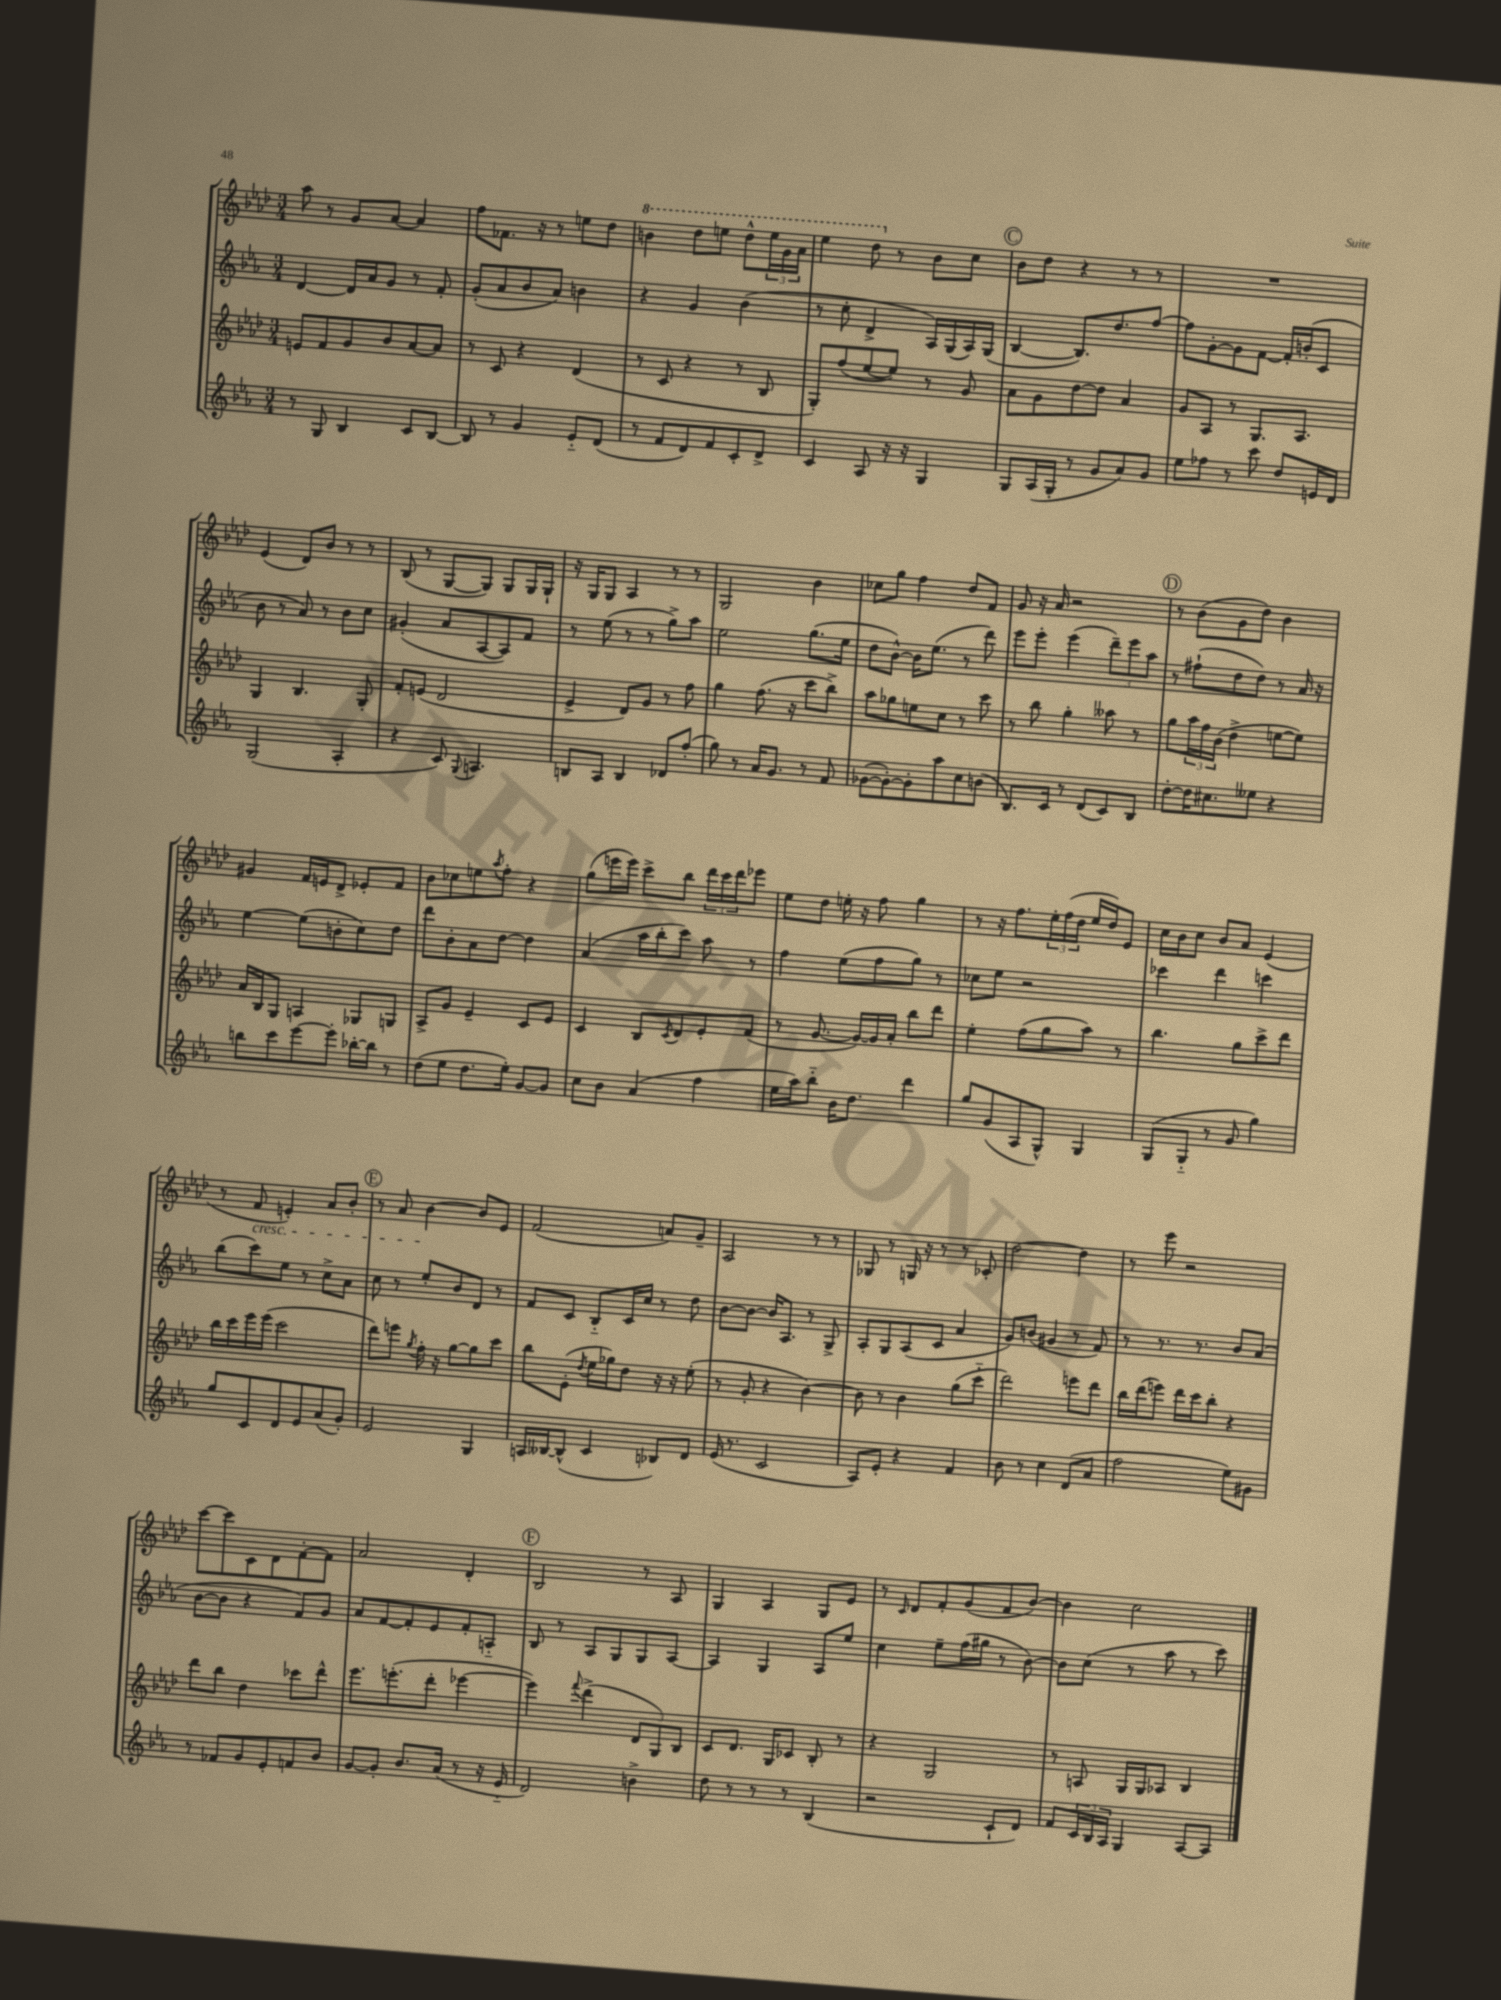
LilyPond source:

<<
\new StaffGroup <<
\new Staff = "s0" {
    \clef treble \key aes \major \numericTimeSignature \time 3/4
    aes''8 r8 g'8 aes'8~ aes'4 |
    f''8 fes'8. r16 r8 e''8 des''8 |
    \ottava #1 b''4 des'''8 e'''8 des'''8-^ \tuplet 3/2 { e'''16 g''16 aes''16 } |
    ees'''4 des'''8 \ottava #0 r8 bes'8 c''8 |
    \mark \markup { \circle "C" } bes'8 des''8 r4 r8 r8 |
    R2. |
    ees'4( des'8) bes'8 r8 r8 |
    bes8( r8 g8~ g8) g8 g16 g16-! |
    r16 g16 g8 aes4 r8 r8 |
    g2 bes'4 |
    ces''8 g''8 f''4 des''8 f'8 |
    g'8 r16 aes'16 r2 |
    \mark \markup { \circle "D" } r8 bes'8( g'8 des''8) bes'4 |
    gis'4 f'16 e'16 des'8-> ees'8-. f'8 |
    bes'8 ces''8 e''8 \acciaccatura { aes''8 } f''8-. r4 |
    g''8( e'''16 e'''16) c'''8-> bes''8 \tuplet 3/2 { des'''16 c'''16 des'''16 } ees'''8 |
    ees''8 des''8 e''16-. r16 f''8 g''4 |
    r8 r16 f''8. \tuplet 3/2 { ees''16-. f''16( des''16 } ees''16 des''16) ees'8 |
    c''16 bes'16 c''8 bes'8 aes'8 ees'4( |
    r8 f'8\cresc e'4-.) aes'8 bes'8-. |
    \mark \markup { \circle "E" } r8 aes'8 bes'4~\! bes'8 ees'8 |
    f'2( a'8) g'8-- |
    aes2 r8 r8 |
    ges8 r8 g16 r16 r8 r8 ces'8-. |
    des''2~ des''4 |
    r8 ees'''8 r2 |
    c'''8~ c'''8 c'8 des'8 f'8~-. f'8 |
    aes'2 des'4-. |
    \mark \markup { \circle "F" } bes2 r8 aes8 |
    g4 aes4 g8 ees'8 |
    r8 \grace { c'16 } des'8 f'8-. g'8( f'8 bes'8~) |
    bes'4 c''2 \bar "|." |
}
\new Staff = "s1" {
    \clef treble \key ees \major \numericTimeSignature \time 3/4
    d'4~ d'16 aes'16 g'8 r8 f'8-. |
    g'8-.( aes'8 bes'8 aes'8) b'4 |
    r4 g'4 bes'4( |
    r8 c''8-. d'4-> aes16) g16( aes16) g16( |
    \mark \markup { \circle "C" } bes4~ bes8.) d''8. f''8~ |
    f''8 g'8~-. g'8 f'8~ f'16-. b'16-.( c'8 |
    bes'8 r8 aes'8) r8 bes'8 c''8 |
    gis'4-.( aes'8 aes8~ aes8) f'8 |
    r8 ees''8( r8 r8 g''8->) aes''8 |
    ees''2 g''8.( ees''16 |
    d''8 bes'8~-^) bes'16 ees''8.( r8 d'''8) |
    ees'''8 ees'''8-. ees'''4( \tuplet 3/2 { d'''8--) ees'''8 aes''8 } |
    \mark \markup { \circle "D" } r8 fis''8-!( d''8 d''8) r8 aes'16 r16 |
    ees''4~ ees''8( b'8-. c''8) d''8 |
    d'''8 bes'8-. aes'8 d''8~ d''4 |
    aes'4( aes''16 bes''16-. c'''8) aes''8 r8 |
    f''4 ees''8( f''8 g''8) r8 |
    ces''8 ees''8 r2 |
    ces'''4 d'''4 c'''4 |
    bes''8( c'''8) ees''8 r8 c''8-> aes'8 |
    \mark \markup { \circle "E" } c''8 r8 ees''8-. bes'8 d'8 r8 |
    f'8 c'8 bes8-_ c'16 c''16 r8 d''8 |
    bes'8~ bes'8~ bes'16 aes8. r8 g8-> |
    aes8-. g8 aes8( c'8 aes'4 |
    g'8) b'8( gis'4 r8 f'8) |
    r8 r8. r8. bes'8 aes'8( |
    bes'8~ bes'8 r4 f'8) g'8 |
    aes'8 f'8~ f'8-. ees'8 f'8-. a8-_ |
    \mark \markup { \circle "F" } bes8 r8 aes8 g8 g8 aes8~ |
    aes4 g4 aes8 ees''8 |
    c''4 ees''8-- f''16( gis''16 r8 bes'8~) |
    bes'8 c''8( r8 aes''8 r8 c'''8) \bar "|." |
}
\new Staff = "s2" {
    \clef treble \key aes \major \numericTimeSignature \time 3/4
    e'8 f'8 g'8 bes'8 aes'8~ aes'8 |
    r8 c'8 r4 des'4( |
    r8 c'8 r4 r8 bes8 |
    g8-.) f''8( ees''8~ ees''8) r8 g'8 |
    \mark \markup { \circle "C" } aes'8 g'8 des''8~ des''8 aes'4 |
    g'8 aes8 r8 g8. aes8. |
    g4 bes4. g8-. |
    f'8-. e'8( des'2 |
    ees'4-> des'8) g'8 r8 f''8 |
    g''4 f''8.( r16 c'''8 bes''8->) |
    aes''8 ges''8 e''8 c''8 r8 c'''8 |
    r8 bes''8 g''4-. aeses''8 r8 |
    \mark \markup { \circle "D" } g''8 \tuplet 3/2 { aes''16 f''16 bes'16( } des''4-> e''8~ e''8) |
    aes'16 bes16 g8 a4 ges8 g8 |
    aes8-> g'8 ees'4-- c'8 ees'8 |
    c'4 bes8 \acciaccatura { c'8 } des'8 ees'8-. f'8( |
    r8 g'8.~ g'16~) g'16 aes'16-. bes''8 des'''8 |
    ees''4-. f''8( g''8 aes''8) r8 |
    bes''4. g''8 c'''8-> des'''8 |
    bes''16 c'''16 ees'''16 ees'''16( c'''2 |
    \mark \markup { \circle "E" } des'''8) e'''8 \acciaccatura { g''8 } f''16-. r16 g''8~ g''8 c'''8 |
    bes''8 ees'8-.( \acciaccatura { des''8 } ees''16 ges''16) des''8 r16 r16 ees''8-.( |
    r8 g'8-. r4 bes'4~) |
    bes'8 r8 bes'4 g''8( c'''8-_ |
    des'''2) e'''8 des'''8 |
    bes''16 des'''16( e'''8) des'''16 c'''16 bes''8-. r4 |
    des'''8 bes''8 des''4 ces'''8 des'''8-^ |
    ees'''8. e'''8.-.( des'''8-. ees'''4~ |
    \mark \markup { \circle "F" } ees'''4) \appoggiatura { f'''8 } des'''4->( \tuplet 3/2 { des'8 g8) bes8 } |
    c'8 des'8. g16 ces'8 bes8-. r8 |
    r4 g2 |
    r8 a8 g16 g16 aes8 bes4 \bar "|." |
}
\new Staff = "s3" {
    \clef treble \key ees \major \numericTimeSignature \time 3/4
    r8 g8 bes4 c'8 bes8~ |
    bes8 r8 g'4 ees'8-_ d'8( |
    r8 f'8 d'8) f'8 c'8-. d'8-> |
    c'4 aes8 r16 r16 g4 |
    \mark \markup { \circle "C" } g8 aes16( g16-. r8 g'8 aes'8) g'8 |
    ees''8 fes''8 r8 c'''8 d''8 e'16 d'16 |
    g2( aes4-. |
    r4 c'8) \appoggiatura { g8 } a4. |
    b8 aes8 b4 des'8 f''8-.( |
    g''8) r8 aes'16 g'8. r8 f'8 |
    ges'8~( ges'8~-.) ges'8-. aes''8 c''8 b'8( |
    bes8.) c'16 r8 d'8( c'8) bes8 |
    \mark \markup { \circle "D" } d''8~-. d''16 cis''8. eeses''8 r4 |
    b''8 c'''8 ees'''8~ ees'''8-. bes''16~-. bes''16 r8 |
    d''8( ees''8 d''8. ees''16-.) g'8~ g'8 |
    c''8 bes'8 aes'4( f''4 |
    ees''16 aes''16) bes''8-_ bes'16 d''8. d'''4 |
    g''8 g'8( aes8 g8-^) g4 |
    g8( g8-_ r8 g'8 g''4) |
    g''8 c'8 d'8 ees'8 aes'8( g'8-.) |
    \mark \markup { \circle "E" } ees'2 g4 |
    a16 beses16~ beses8-^( c'4 bes8) d'8 |
    ees'16( r8. c'2 |
    aes8) ees'8-. r4 f'4 |
    bes'8 r8 c''4 d'8( aes'8 |
    f''2 ees''8) gis'8 |
    r8 fes'8 g'8 ees'8-. f'8 bes'8 |
    g'8~ g'8-. bes'8. aes'16( r8 r16 ees'16-_ |
    \mark \markup { \circle "F" } d'2) b'4-> |
    d''8 r8 r8 r8 bes4( |
    r2 c'8-! d'8) |
    f'8 \tuplet 3/2 { c'16 bes16 aes16 } g4 aes8~ aes8 \bar "|." |
}
>>
>>
\layout { \context { \Score \remove "Bar_number_engraver" } }
